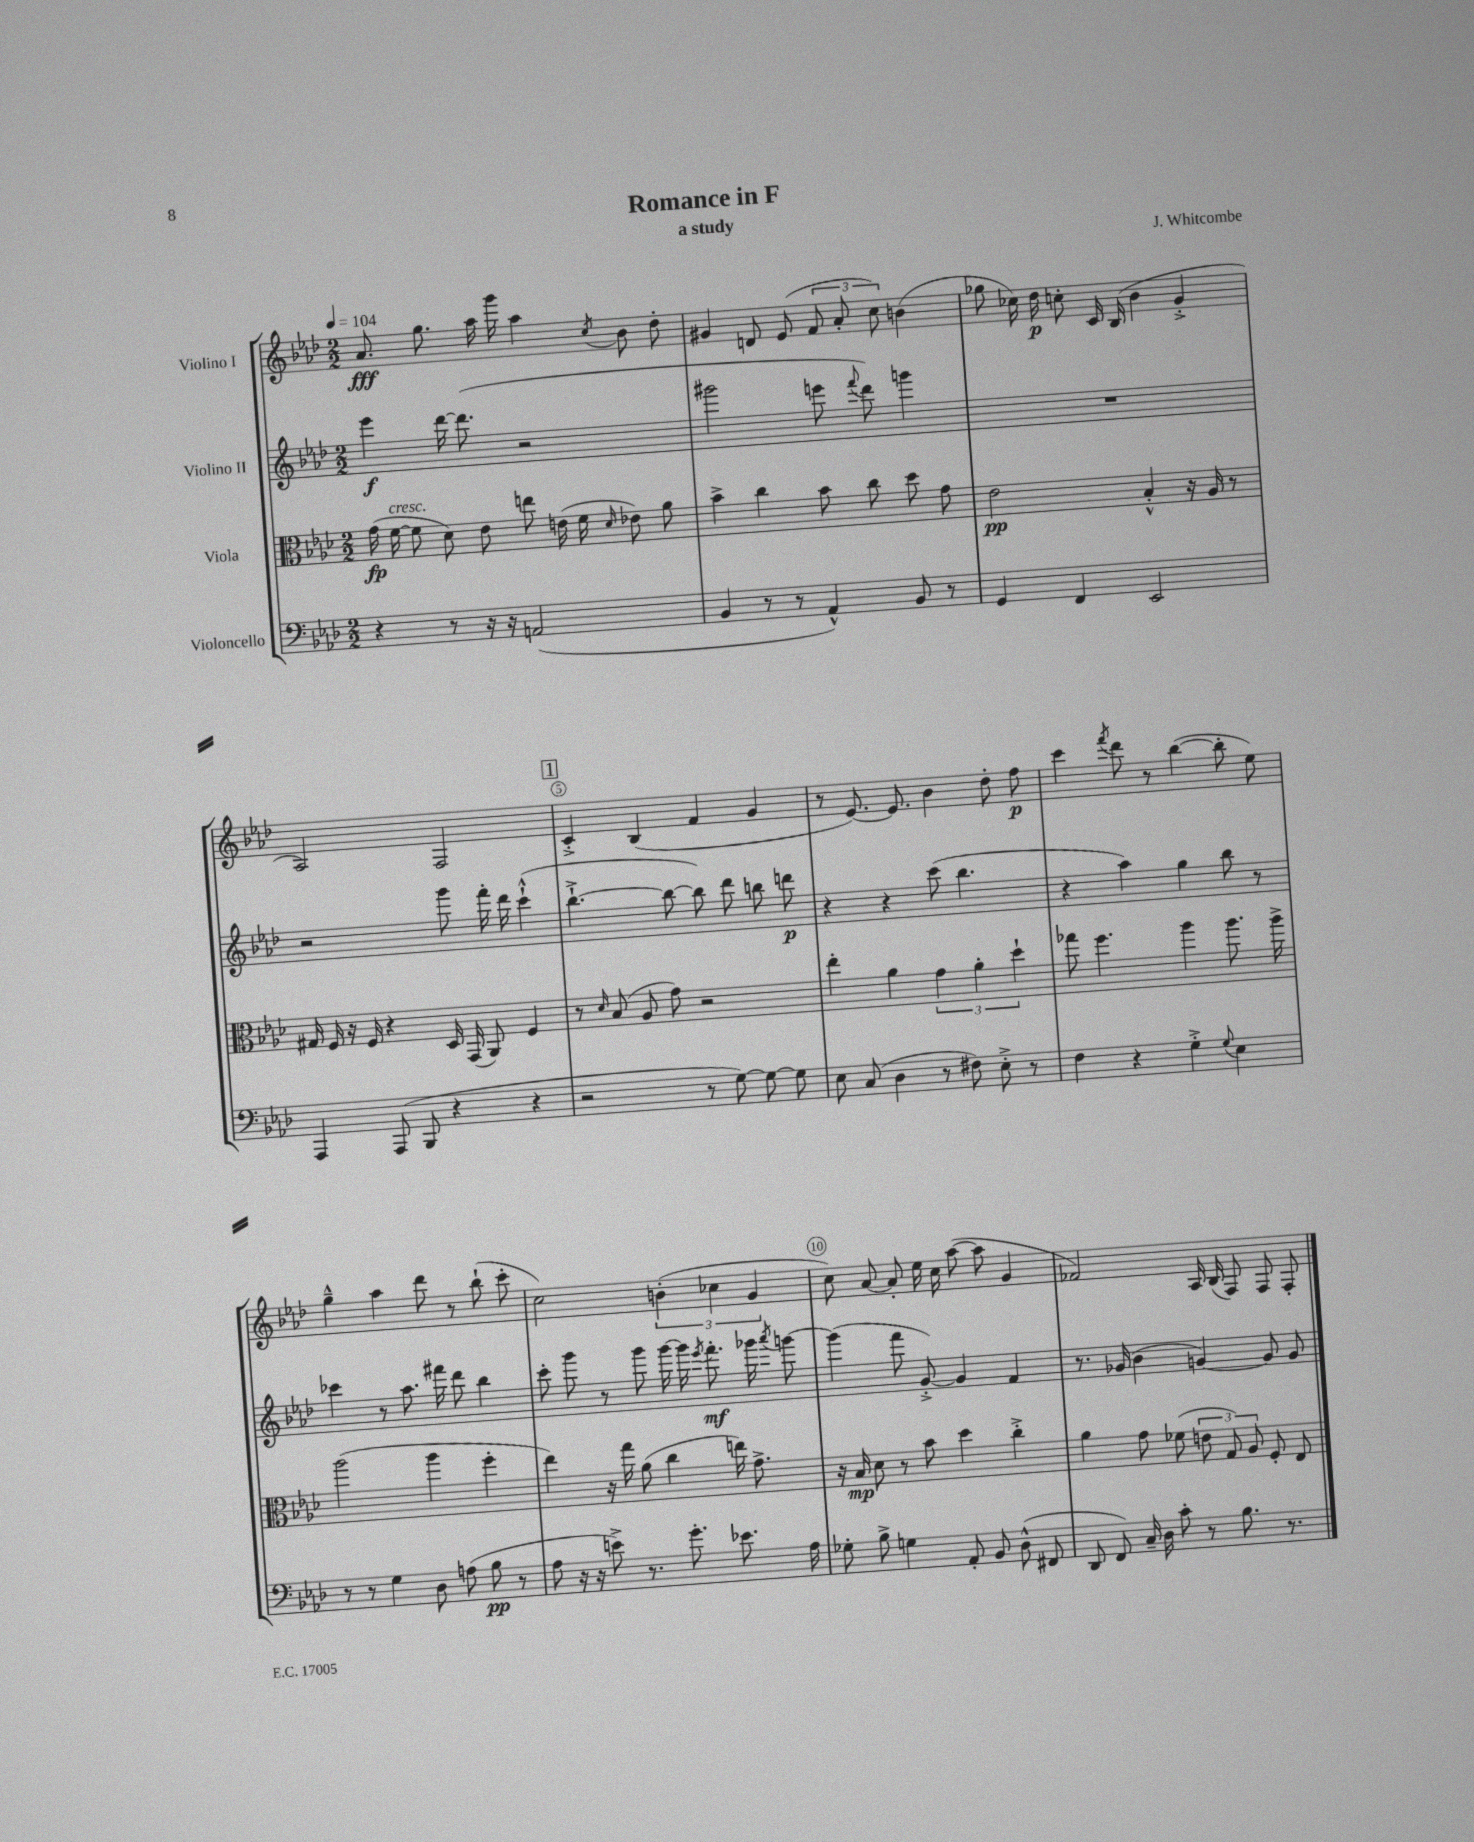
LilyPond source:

\header { title = "Romance in F" composer = "J. Whitcombe" subtitle = "a study" }
<<
\new StaffGroup <<
\new Staff = "s0" \with { instrumentName = "Violino I" } {
    \clef treble \key aes \major \numericTimeSignature \time 2/2 \tempo 4 = 104
    \autoBeamOff aes'8.\fff g''8. aes''16 g'''16 aes''4 \acciaccatura { c''8 } bes'8 des''8-. |
    gis'4 d'8 ees'8( \tuplet 3/2 { f'8 aes'8-. c''8) } b'4( |
    ges''8 ces''16) des''16\p c''8-. c'16 bes16( bes'4 g'4-.-> |
    aes2) f2 |
    \mark \markup { \box "1" } c'4-.-> bes4( f'4 g'4 |
    r8 ees'8.~) ees'8. bes'4 des''8-. f''8\p |
    c'''4 \acciaccatura { f'''8 } des'''8 r8 bes''4~( bes''8-. ees''8) |
    g''4---^ aes''4 des'''8 r8 bes''8-!( c'''8-. |
    c''2) \tuplet 3/2 { b'4-.( ces''4 g'4 } |
    c''8) aes'8~ aes'8-. ees''16 c''16 aes''8~( aes''8 g'4 |
    fes'2) aes16 bes16( f8) f8 f8-. \bar "|." |
}
\new Staff = "s1" \with { instrumentName = "Violino II" } {
    \clef treble \key aes \major \numericTimeSignature \time 2/2
    \autoBeamOff ees'''4\f des'''16~ des'''8.( r2 |
    gis'''2 e'''8 \appoggiatura { f'''8 } des'''8) g'''4 |
    R1 |
    r2 g'''8 f'''16-. des'''16 c'''4-!-^( |
    \mark \markup { \box "1" } bes''4.~-!-> bes''8~ bes''8) des'''8 b''8 d'''8\p |
    r4 r4 c'''8( bes''4. |
    r4 aes''4) g''4 bes''8 r8 |
    ces'''4 r8 aes''8. fis'''16 des'''8 bes''4 |
    c'''8-. g'''8 r8 g'''8 g'''16~ g'''16 \acciaccatura { ees'''8 } f'''8.-.\mf ges'''16 \acciaccatura { aes'''8 } g'''8~ |
    g'''4( f'''8 g'8~-.->) g'4 f'4 |
    r8. ges'16( bes'4 g'4~) g'8 g'8 \bar "|." |
}
\new Staff = "s2" \with { instrumentName = "Viola" } {
    \clef alto \key aes \major \numericTimeSignature \time 2/2
    \autoBeamOff g'16\fp( f'16~^\markup { \italic "cresc." } f'8 des'8) ees'8 e''8 e'16( f'16 \grace { des'16 } ees'8) aes'8 |
    bes'4-> c''4 bes'8 c''8 des''8 g'8 |
    ees'2\pp bes4-.-^ r16 aes16 r8 |
    gis16 f16 r16 f16 r4 des16 g,16( aes,8) f4 |
    \mark \markup { \box "1" } r8 \grace { des'16 } bes8( aes8 g'8) r2 |
    ees''4-. aes'4 \tuplet 3/2 { g'4 aes'4-. des''4-! } |
    ges''8 f''4. aes''4 aes''8. aes''16-> |
    aes''2( aes''4 f''4-. |
    ees''4) r16 g''16 aes'8( c''4 e''16) g'8.-> |
    r16 bes16\mp des'8 r8 bes'8 des''4 c''4-.-> |
    aes'4 g'8 fes'8( \tuplet 3/2 { e'8 g8) aes8 } f8-. ees8 \bar "|." |
}
\new Staff = "s3" \with { instrumentName = "Violoncello" } {
    \clef bass \key aes \major \numericTimeSignature \time 2/2
    \autoBeamOff r4 r8 r16 r16 a,2( |
    bes,4 r8 r8 aes,4-^) bes,8 r8 |
    g,4 f,4 ees,2 |
    aes,,4 aes,,8( bes,,8 r4 r4 |
    \mark \markup { \box "1" } r2 r8 g8~) g8~ g8 |
    ees8 c8( des4 r8 fis8) ees8-.-> r8 |
    f4 r4 g4-.-> \appoggiatura { g8 } ees4 |
    r8 r8 g4 des8 a8( bes8\pp r8 |
    aes8 r16 r16 e'8->) r8. g'8.-. ees'8. aes16 |
    ges8-. bes8-> g4 aes,8-. bes,8 des8-^( fis,8 |
    des,8 f,8) c16-- des16 c'8-. r8 bes8. r8. \bar "|." |
}
>>
>>
\layout { \context { \Score \override BarNumber.break-visibility = ##(#f #t #t) barNumberVisibility = #(every-nth-bar-number-visible 5) \override BarNumber.stencil = #(make-stencil-circler 0.1 0.3 ly:text-interface::print) } }
